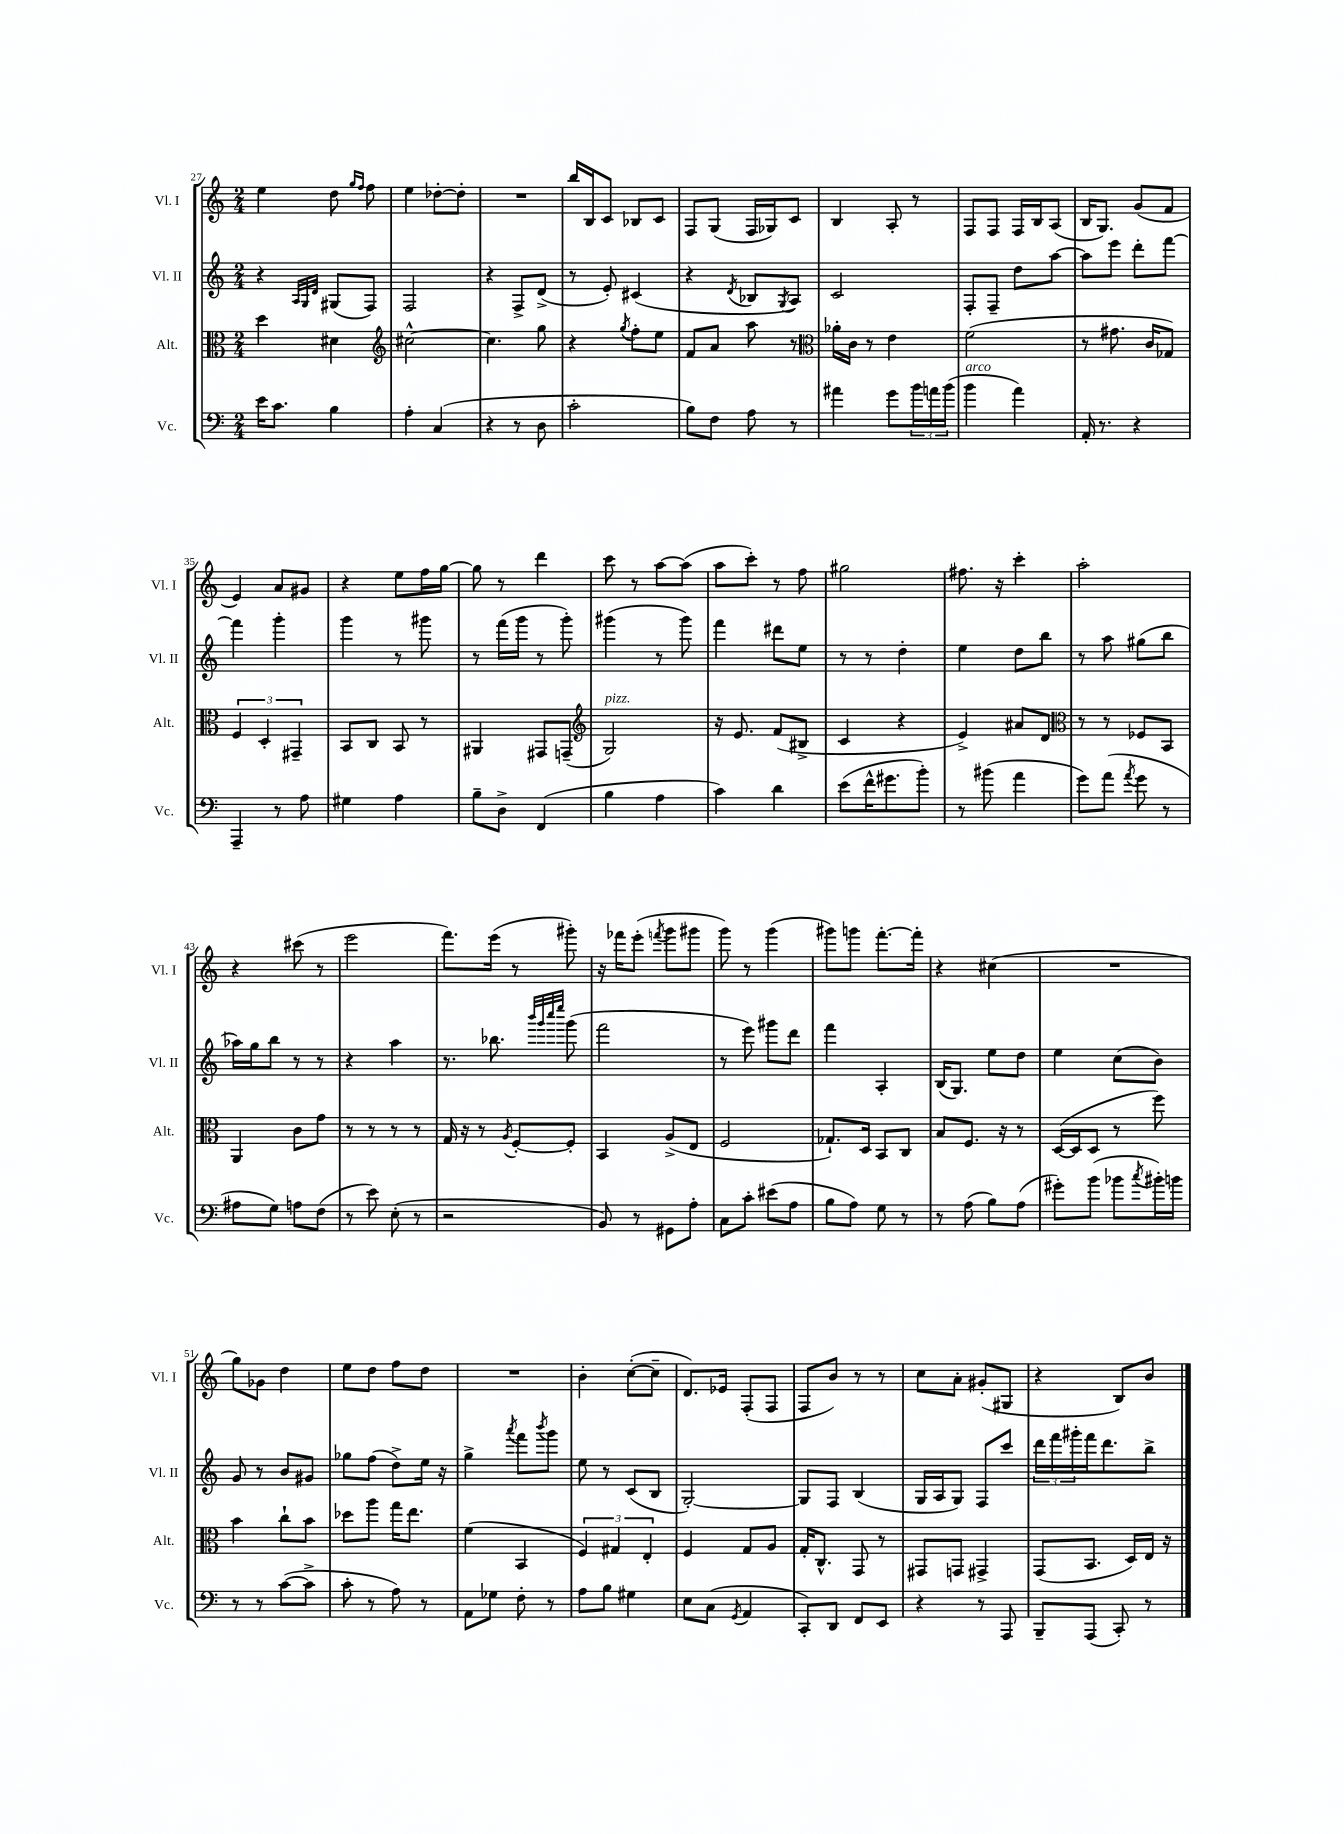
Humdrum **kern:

**kern	**kern	**kern	**kern
*staff4	*staff3	*staff2	*staff1
*clefF4	*clefC3	*clefG2	*clefG2
*k[]	*k[]	*k[]	*k[]
*M2/4	*M2/4	*M2/4	*M2/4
16e	4dd	4r	4ee
8.c	.	.	.
.	.	32qqA	.
.	.	32qqG	.
.	.	32qqd	.
4B	4d#	(8G#	8dd
.	.	.	16qqgg
.	.	.	16qqff
.	.	8F)	8ff
=	=	=	=
*	*clefG2	*	*
4A'	[2cc#^^	2F	4ee
(4C	.	.	[8dd-'
.	.	.	8dd-']
=	=	=	=
4r	4.cc#]	4r	2r
8r	.	8F^	.
8D	8gg	(8d^	.
=	=	=	=
2c'	4r	8r	16bb
.	.	.	16B
.	.	8e')	8c
.	8qgg	.	.
.	8ff'	(4c#	8B-
.	8ee	.	8c
=	=	=	=
8B)	8f	4r	8F
8F	8a	.	(8G
.	.	8qd	.
8A	8aa	8B-	16F
.	.	.	16G-)
.	.	8qG	.
8r	8r	8A)	8c
=	=	=	=
*	*clefC3	*	*
4a#	16a-'	2c	4B
.	16c	.	.
.	8r	.	.
8g	4e	.	8A'
24b	.	.	8r
24a	.	.	.
(24b	.	.	.
=	=	=	=
4b	(2f	8F'	8F
.	.	8F~	8F
4a)	.	8dd	16F
.	.	.	16B
.	.	[8aa	(8A
=	=	=	=
16AA'	8r	8aa]	16B
8.r	.	.	8.G)
.	8.g#	8eee	.
4r	.	8ddd'	(8g
.	16c	.	.
.	8G-)	[8fff	8f
=	=	=	=
4AAA~	6F	4fff]	4e)
.	6D'	.	.
8r	.	4ggg'	8a
.	6GG#~	.	.
8A	.	.	8g#
=	=	=	=
4G#	8BB	4ggg	4r
.	8C	.	.
4A	8BB	8r	8ee
.	8r	8ggg#	16ff
.	.	.	[16gg
=	=	=	=
8B~	4AA#	8r	8gg]
8D^	.	(16fff	8r
.	.	16ggg	.
(4FF	8GG#	8r	4ddd
.	(8GG~	8ggg')	.
=	=	=	=
*	*clefG2	*	*
4B	2G)	(4ggg#	8ccc
.	.	.	8r
4A	.	8r	[8aa
.	.	8ggg#)	(8aa]
=	=	=	=
4c)	16r	4fff	8aa
.	8.e	.	.
.	.	.	8ccc')
4d	(8f	8ddd#	8r
.	8B#^	8ee	8ff
=	=	=	=
(8e	4c	8r	2gg#
16f^^	.	8r	.
8.g#	.	.	.
.	4r	4dd'	.
8b')	.	.	.
=	=	=	=
8r	4e^)	4ee	8.ff#
(8b#	.	.	.
.	.	.	16r
4a	8a#	8dd	4ccc'
.	8d	8bb	.
=	=	=	=
*	*clefC3	*	*
8g)	8r	8r	2aa'
(8a	8r	8aa	.
8qa	.	.	.
8g	8F-	(8gg#	.
8r	8BB	8bb	.
=	=	=	=
8A#	4AA	16aa-)	4r
.	.	16gg	.
8G)	.	8bb	.
8A	8c	8r	(8ccc#
(8F	8g	8r	8r
=	=	=	=
8r	8r	4r	2eee
8e)	8r	.	.
(8E'	8r	4aa	.
8r	8r	.	.
=	=	=	=
2r	16G	8.r	8.fff)
.	16r	.	.
.	8r	.	.
.	.	8.bb-	(16eee
.	8qA	.	.
.	[8F'	.	8r
.	.	32qqbbb	.
.	.	32qqggg	.
.	.	32qqcccc	.
.	.	32qqeeee	.
.	8F']	(8ggg	8ggg#')
=	=	=	=
8BB)	4BB	2fff	16r
.	.	.	16fff-
8r	.	.	(8eee'
.	.	.	8qfff
8GG#	(8A^	.	8ggg
8A'	8E	.	8ggg#
=	=	=	=
8C	2F	8r	8ggg)
8c'	.	8eee)	8r
(8e#	.	8ggg#	(4ggg
8A	.	8ddd	.
=	=	=	=
8B	8.G-`)	4fff	8ggg#)
8A)	.	.	8ggg
.	16D	.	.
8G	8BB	4A'	[8.fff'
8r	8C	.	.
.	.	.	16fff']
=	=	=	=
8r	8B	(16B	4r
.	.	8.G)	.
(8A	8.F	.	.
8B)	.	8ee	(4cc#
.	16r	.	.
(8A	8r	8dd	.
=	=	=	=
8g#')	([16D	4ee	2r
.	16D]	.	.
(8b	8D	.	.
8b-	8r	(8cc	.
8qcc	.	.	.
16b#')	8ff)	8b)	.
16b	.	.	.
=	=	=	=
8r	4b	8g	8gg)
8r	.	8r	8g-
([8c	8cc`	8b	4dd
8c^]	8b	8g#	.
=	=	=	=
8c'	8dd-	8gg-	8ee
8r	8aa	(8ff	8dd
8A)	16gg	8dd^)	8ff
.	8.ee	.	.
8r	.	16ee	8dd
.	.	16r	.
=	=	=	=
8AA	(4f	4gg^	2r
8G-	.	.	.
.	.	8qaaa	.
8F'	4BB	8fff	.
.	.	8qbbb	.
8r	.	8ggg	.
=	=	=	=
8A	6F)	8ee	4b'
8B	.	8r	.
.	6G#	.	.
4G#	.	(8c	([8cc'
.	6E'	.	.
.	.	8B	8cc~]
=	=	=	=
8E	4F	[2G')	8.d)
(8C	.	.	.
.	.	.	16e-
8qGG	.	.	.
4AA	8G	.	(8F'
.	8A	.	8F
=	=	=	=
8CC')	16G'	8G]	8F
.	8.C^^	.	.
8DD	.	8F	8b)
8FF	8GG	(4B	8r
8EE	8r	.	8r
=	=	=	=
4r	8GG#	16G	8cc
.	.	16A	.
.	8GG	8G)	8a'
8r	4GG#^	8F	(8g#'
8AAA	.	8ccc	8G#
=	=	=	=
8BBB~	(8GG	24ddd	4r
.	.	24fff	.
.	.	24ggg#'	.
(8AAA	8.BB	16fff	.
.	.	8.ddd	.
8CC')	.	.	8B)
.	16D)	.	.
8r	16E	8bb^	8b
.	16r	.	.
==	==	==	==
*-	*-	*-	*-
